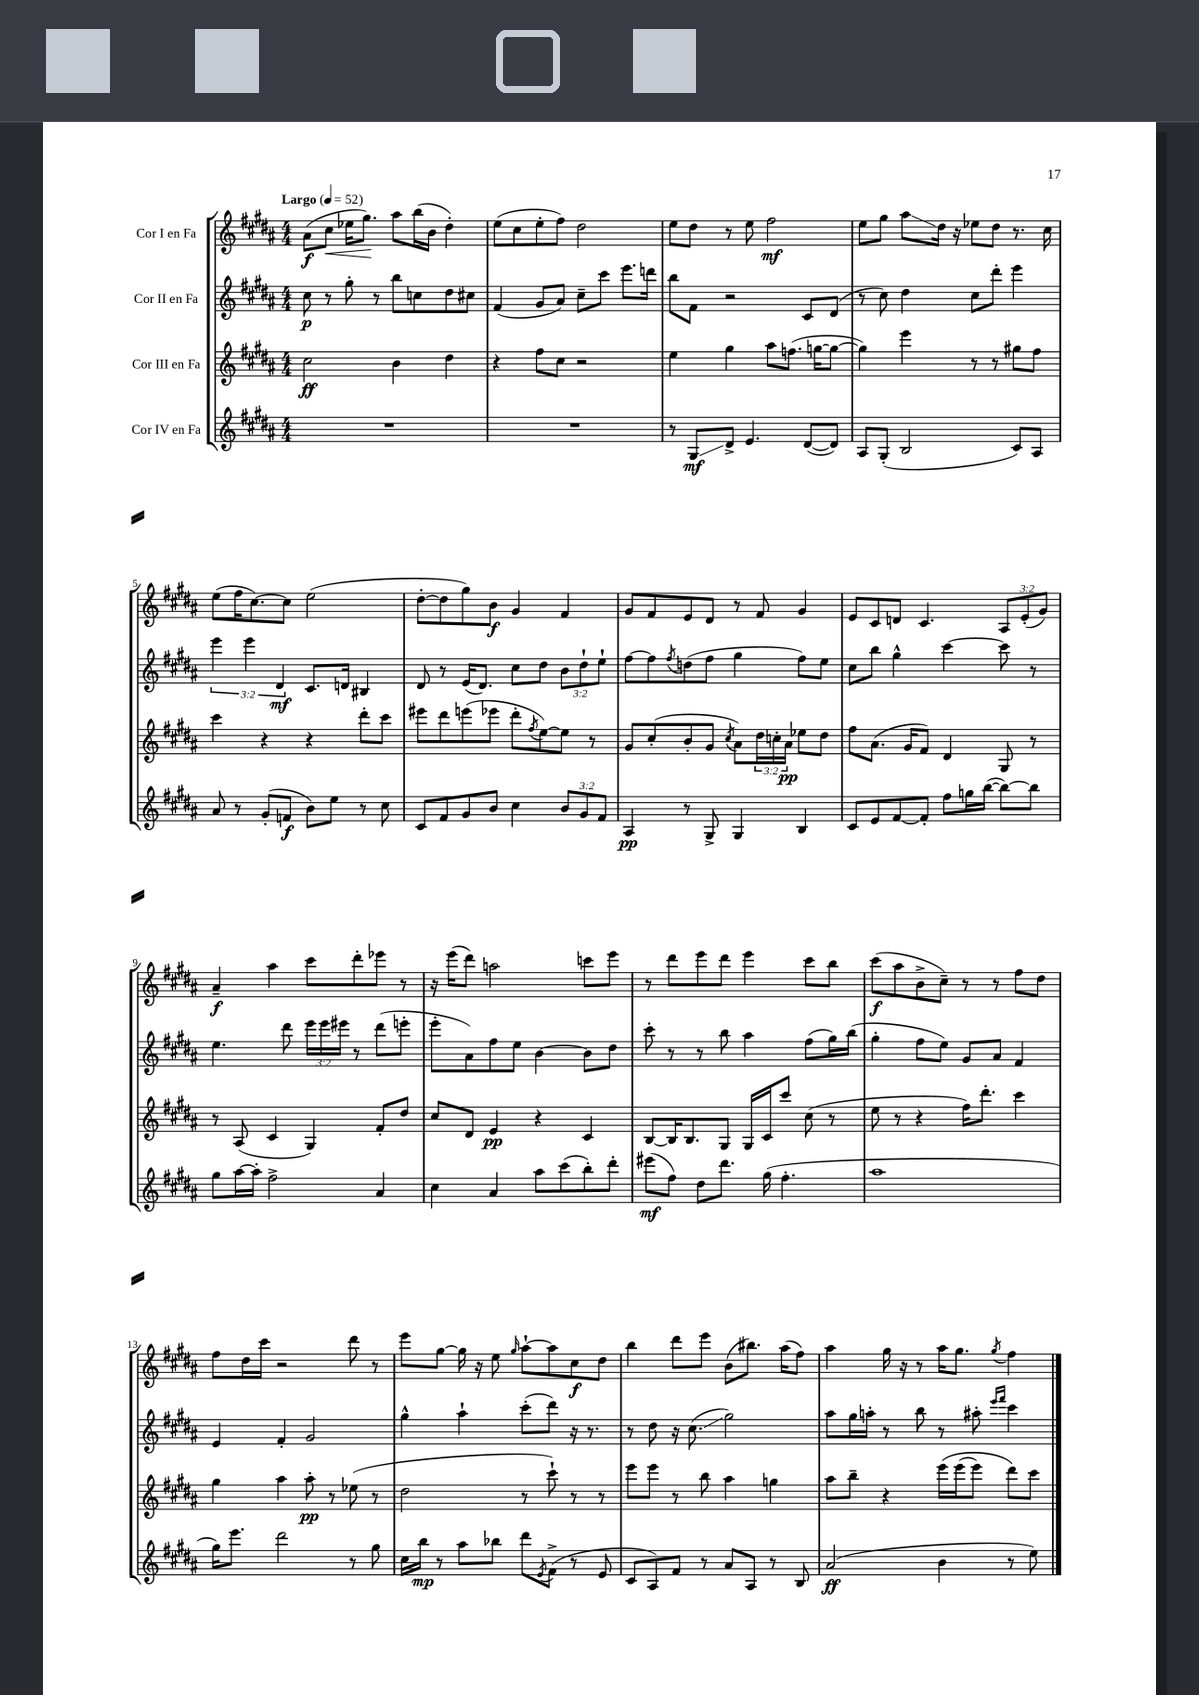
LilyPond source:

<<
\new StaffGroup <<
\new Staff = "s0" \with { instrumentName = "Cor I en Fa" } {
    \clef treble \key b \major \numericTimeSignature \time 4/4 \override Staff.TupletNumber.text = #tuplet-number::calc-fraction-text \tempo "Largo" 4 = 52
    ais'8\f( cis''8\< ees''16 gis''8.\!) ais''8 b''16( b'16 dis''4-.) |
    e''8( cis''8 e''8-. fis''8) dis''2 |
    e''8 dis''8 r8 e''8 fis''2\mf |
    e''8 gis''8 ais''8\glissando dis''16 r16 ees''8 dis''8 r8. cis''16 |
    e''8( fis''16 cis''8.~) cis''8 e''2( |
    dis''8~-. dis''8 gis''8) b'8\f gis'4 fis'4 |
    gis'8 fis'8 e'8 dis'8 r8 fis'8 gis'4 |
    e'8 cis'8 d'8 cis'4. \tuplet 3/2 { ais8 e'8-.( gis'8) } |
    ais'4--\f ais''4 cis'''8 dis'''8-. ees'''8 r8 |
    r16 e'''16( dis'''8) a''2 c'''8 e'''8 |
    r8 dis'''8 e'''8 dis'''8 e'''4 cis'''8 b''8 |
    cis'''8\f( ais''8 b'8-> cis''8--) r8 r8 fis''8 dis''8 |
    fis''8 dis''16 cis'''16 r2 dis'''8 r8 |
    e'''8 gis''8~ gis''16 r16 e''8 \grace { gis''16 } ais''8~-! ais''8 cis''8\f dis''8 |
    b''4 dis'''8 e'''8 b'8( bis''8.) ais''16( fis''8) |
    ais''4 gis''16 r16 r8 ais''16 gis''8. \acciaccatura { gis''8 } fis''4 \bar "|." |
}
\new Staff = "s1" \with { instrumentName = "Cor II en Fa" } {
    \clef treble \key b \major \numericTimeSignature \time 4/4 \override Staff.TupletNumber.text = #tuplet-number::calc-fraction-text
    cis''8\p r8 gis''8-. r8 b''8 c''8 dis''8 cis''8 |
    fis'4( gis'8 ais'8) cis''8-- cis'''8 e'''8. d'''16 |
    b''8 fis'8 r2 cis'8 dis'8( |
    r8 cis''8) dis''4 cis''8 dis'''8-. e'''4 |
    \tuplet 3/2 { e'''4 e'''4 dis'4\mf } cis'8. d'16 bis4 |
    dis'8 r8 e'16( dis'8.) cis''8 dis''8 \tuplet 3/2 { b'8 dis''8-! e''8-! } |
    fis''8~ fis''8 \acciaccatura { fis''8 } d''8( fis''8 gis''4 fis''8) e''8 |
    cis''8 b''8 gis''4-^ cis'''4~ cis'''8 r8 |
    e''4. dis'''8 \tuplet 3/2 { e'''16 e'''16 eis'''16 } r8 dis'''8( e'''8-. |
    e'''8-. ais'8) fis''8 e''8 b'4~ b'8 dis''8 |
    cis'''8-. r8 r8 b''8 ais''4 fis''8( gis''16) b''16( |
    gis''4-. fis''8 e''8) gis'8 ais'8 fis'4 |
    e'4 fis'4-. gis'2 |
    gis''4-^ ais''4-! cis'''8-.( dis'''8) r16 r8. |
    r8 dis''8 r16 cis''8.\glissando( gis''2) |
    ais''8 gis''16 a''16-. r8 b''8 r8 ais''8-. \grace { e'''16 fis'''16 } cis'''4 \bar "|." |
}
\new Staff = "s2" \with { instrumentName = "Cor III en Fa" } {
    \clef treble \key b \major \numericTimeSignature \time 4/4 \override Staff.TupletNumber.text = #tuplet-number::calc-fraction-text
    cis''2\ff b'4 dis''4 |
    r4 fis''8 cis''8 r2 |
    e''4 gis''4 ais''8 f''8.( g''16~ g''8~ |
    g''4) e'''4 r8 r8 gis''8 fis''8 |
    cis'''4 r4 r4 dis'''8-. cis'''8 |
    eis'''8 dis'''8 e'''8( ees'''8 dis'''8-. \acciaccatura { fis''8 } e''8~) e''8 r8 |
    gis'8 cis''8-.( b'8-. gis'8 \acciaccatura { cis''8 } ais'8) \tuplet 3/2 { dis''16 c''16-. ais'16\pp } ees''8 dis''8 |
    fis''8 ais'8.( gis'16 fis'8) dis'4 gis8 r8 |
    r8 ais8( cis'4 gis4) fis'8-. dis''8 |
    cis''8 dis'8 e'4\pp r4 cis'4 |
    b8~ b16 b8. gis8 gis16 cis'16 cis'''8 cis''8( r8 |
    e''8 r8 r4 fis''16) dis'''8.-. cis'''4 |
    gis''4 ais''4 ais''8-.\pp r8 ees''8( r8 |
    dis''2 r8 cis'''8-!) r8 r8 |
    e'''8 e'''8 r8 b''8 ais''4 g''4 |
    ais''8 b''8-- r4 e'''16\( e'''16( e'''8) dis'''8\) cis'''8 \bar "|." |
}
\new Staff = "s3" \with { instrumentName = "Cor IV en Fa" } {
    \clef treble \key b \major \numericTimeSignature \time 4/4 \override Staff.TupletNumber.text = #tuplet-number::calc-fraction-text
    R1 |
    R1 |
    r8 gis8\glissando\mf dis'8-> e'4. dis'8~( dis'8) |
    ais8 gis8-.( b2 cis'8) ais8 |
    ais'8 r8 gis'8-.( f'8\f b'8) e''8 r8 cis''8 |
    cis'8 fis'8 gis'8 b'8 cis''4 \tuplet 3/2 { b'8 gis'8 fis'8 } |
    ais4\pp r8 gis8-> gis4 b4 |
    cis'8 e'8 fis'8~ fis'8-. fis''8 g''16 b''16~( b''8~) b''8 |
    gis''8 ais''16~ ais''16-. fis''2-> ais'4 |
    cis''4 ais'4 ais''8 cis'''8( b''8-.) dis'''8-. |
    eis'''8\mf( fis''8) dis''8 dis'''8. gis''16( fis''4.-. |
    ais''1 |
    gis''16) e'''8. dis'''2 r8 gis''8 |
    cis''16 b''16\mp r8 ais''8 bes''8 dis'''8 \acciaccatura { e'8 } fis'8->( r8 e'8 |
    cis'8 ais8) fis'8 r8 ais'8 ais8 r8 b8 |
    ais'2\ff( b'4 r8 e''8) \bar "|." |
}
>>
>>
